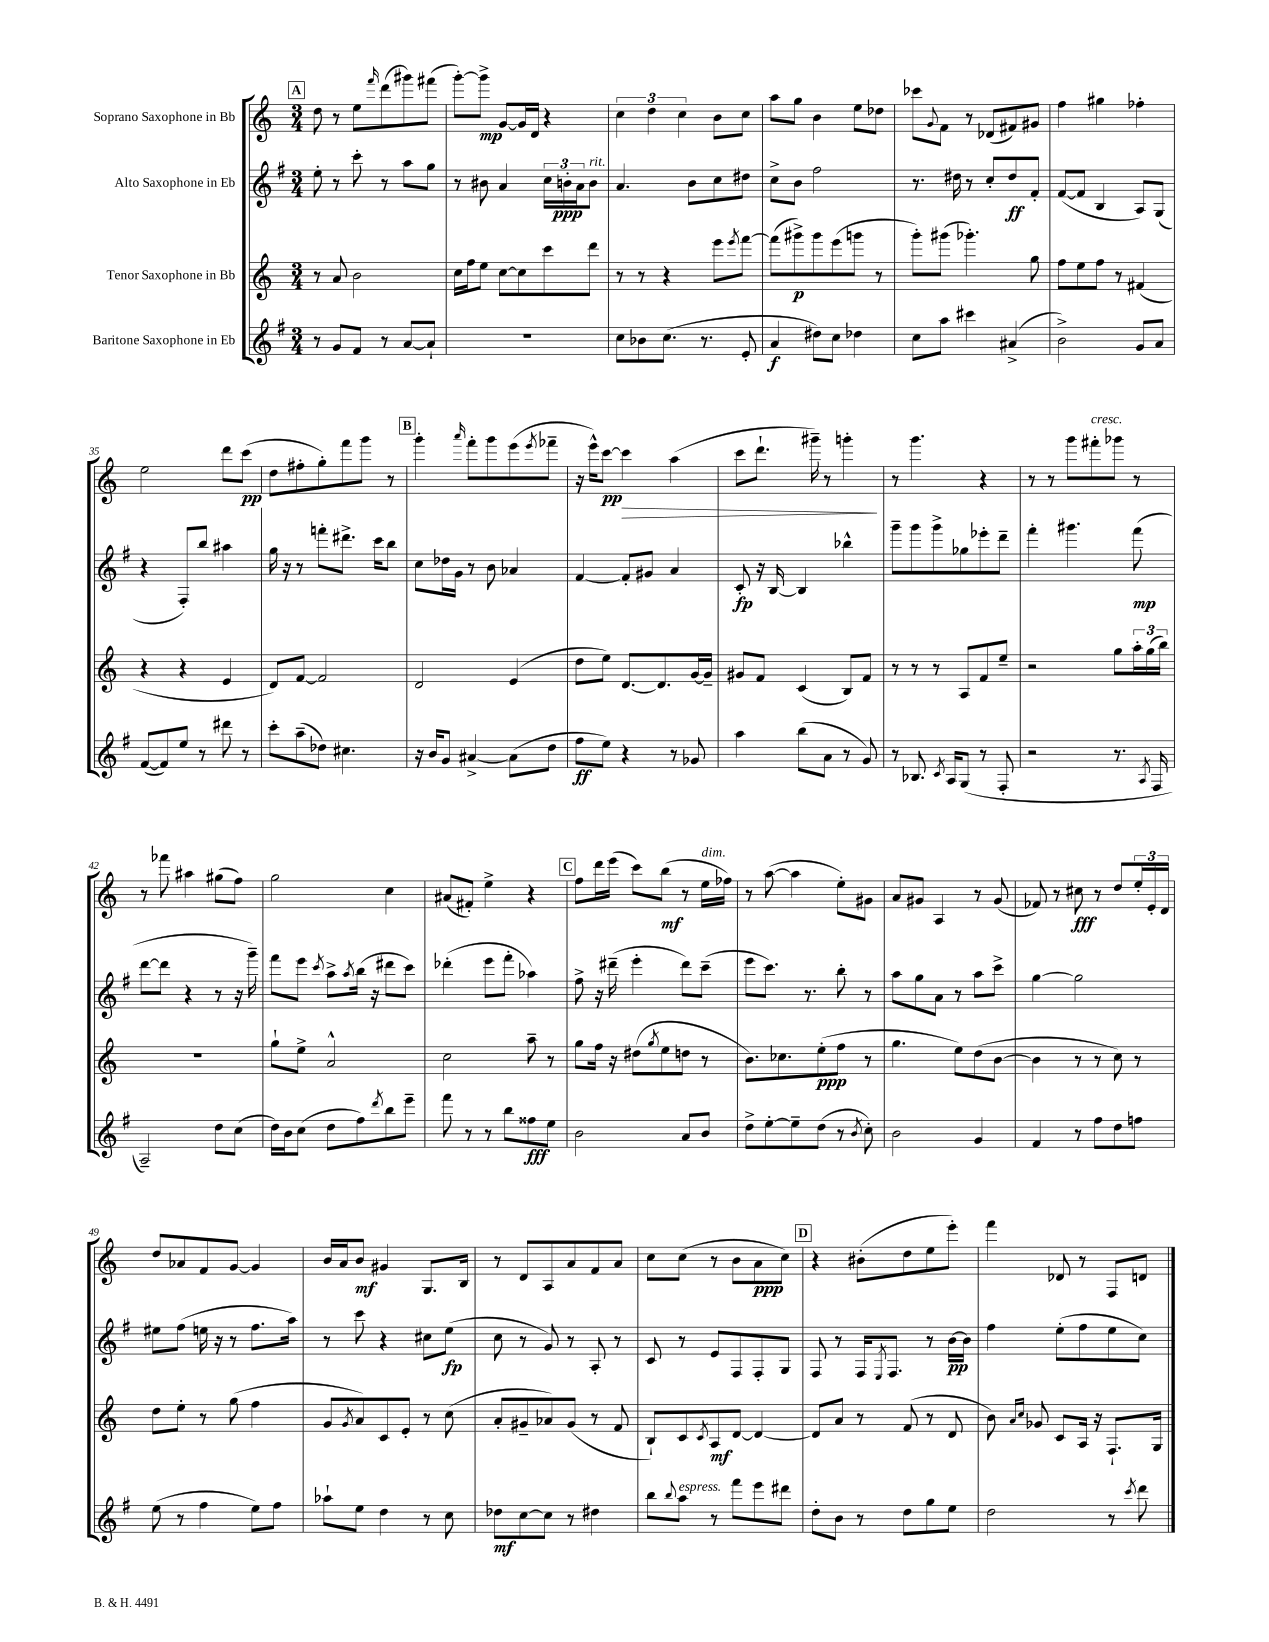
<<
\new StaffGroup <<
\new Staff = "s0" \with { instrumentName = "Soprano Saxophone in Bb" } {
    \clef treble \key c \major \numericTimeSignature \time 3/4
    \mark \markup { \box "A" } d''8 r8 e''8 \grace { f'''16 } d'''8( gis'''8) fis'''8( |
    g'''8~-.) g'''8->\mp g'8~ g'16 d'16 r4 |
    \tuplet 3/2 { c''4 d''4 c''4 } b'8 c''8 |
    a''8 g''8 b'4 e''8 des''8 |
    ces'''8 \appoggiatura { g'8 } f'8 r8 des'8( fis'8) gis'8 |
    f''4 gis''4 fes''4-. |
    e''2 d'''8 c'''8\pp( |
    d''8 fis''8-. g''8-.) f'''8 g'''8 r8 |
    \mark \markup { \box "B" } g'''4-. \grace { a'''16 } f'''8-. g'''8 e'''8( \acciaccatura { e'''8 } fes'''8-- |
    r16 e'''16-^) c'''8~\pp c'''4\> a''4( |
    c'''8 d'''8.-! gis'''16--) r8 g'''4-.\! |
    r8 g'''4. r4 |
    r8 r8 g'''8 fis'''8-.^\markup { \italic "cresc." } ges'''8 r8 |
    r8 fes'''8 ais''4 gis''8( f''8) |
    g''2 c''4 |
    ais'8( fis'8-.) e''4-> r4 |
    \mark \markup { \box "C" } f''8 d'''16 e'''16( c'''8) b''8\mf( r8 e''16^\markup { \italic "dim." } fes''16) |
    r8 a''8~( a''4 e''8-.) gis'8 |
    a'8 gis'8 a4 r8 gis'8( |
    fes'8) r8 cis''8\fff r8 d''8 \tuplet 3/2 { e''16-. e'16-. d'16 } |
    d''8 aes'8 f'8 g'8~ g'4 |
    b'16 a'16 b'8\mf gis'4 g8. b16 |
    r8 d'8 a8 a'8 f'8 a'8 |
    c''8 c''8( r8 b'8 a'8\ppp c''8) |
    \mark \markup { \box "D" } r4 bis'8-.( d''8 e''8 e'''8-.) |
    f'''4 des'8 r8 f8 d'8 \bar "|." |
}
\new Staff = "s1" \with { instrumentName = "Alto Saxophone in Eb" } {
    \clef treble \key g \major \numericTimeSignature \time 3/4
    \mark \markup { \box "A" } e''8-. r8 c'''8-. r8 a''8 g''8 |
    r8 bis'8 a'4 \tuplet 3/2 { c''16 b'16-.\ppp a'16 } b'8^\markup { \italic "rit." } |
    a'4. b'8 c''8 dis''8 |
    c''8-> b'8 fis''2 |
    r8. dis''16 r8 c''8-. dis''8\ff fis'8-. |
    fis'8~( fis'8 b4 a8) g8( |
    r4 fis8-.) b''8 ais''4 |
    g''16 r16 r8 f'''8-. dis'''8.-> c'''16 b''8 |
    \mark \markup { \box "B" } c''8 des''16 g'16 r8 b'8 aes'4 |
    fis'4~ fis'8-. gis'8 a'4 |
    c'8-.\fp r16 b16~ b4 bes''4-^ |
    g'''8-- g'''8 g'''8-> ges''8 ees'''8-. d'''8-- |
    fis'''4-. gis'''4. fis'''8\mp( |
    d'''8~ d'''8 r4 r8 r16 g'''16--) |
    fis'''8 e'''8 \acciaccatura { c'''8 } a''8-> \acciaccatura { a''8 } b''16( r16 dis'''8 c'''8) |
    des'''4-.( e'''8 fis'''8-. aes''4) |
    \mark \markup { \box "C" } fis''8-> r16 dis'''16--( e'''4-. dis'''8) c'''8--( |
    e'''8 c'''8.) r8. b''8-. r8 |
    a''8 g''8 a'8 r8 a''8 c'''8-> |
    g''4~ g''2 |
    eis''8 fis''8( e''16 r16 r8 fis''8. a''16) |
    r8 c'''8 r4 cis''8 e''8\fp( |
    c''8 r8 g'8) r8 a8-. r8 |
    c'8 r8 e'8 fis8 fis8-. g8 |
    \mark \markup { \box "D" } fis8 r8 fis16 \acciaccatura { e8 } fis8. r8 b'16~\pp b'16 |
    fis''4 e''8-.( fis''8 e''8 c''8) \bar "|." |
}
\new Staff = "s2" \with { instrumentName = "Tenor Saxophone in Bb" } {
    \clef treble \key c \major \numericTimeSignature \time 3/4
    \mark \markup { \box "A" } r8 a'8 b'2 |
    c''16 f''16 e''8 c''8~ c''8 c'''8 d'''8 |
    r8 r8 r4 e'''8 \acciaccatura { e'''8 } f'''8~ |
    f'''8( gis'''8->\p) gis'''8 e'''8( g'''8 r8 |
    g'''8-.) gis'''8( ges'''4.-.) g''8 |
    f''8 e''8 f''8 r8 fis'4( |
    r4 r4 e'4 |
    d'8) f'8~ f'2 |
    \mark \markup { \box "B" } d'2 e'4( |
    d''8 e''8) d'8.~ d'8. g'16~ g'16-- |
    gis'8 f'8 c'4( b8) f'8 |
    r8 r8 r8 a8 f'8 e''8-- |
    r2 g''8 \tuplet 3/2 { a''16-. g''16( b''16) } |
    R2. |
    g''8-! e''8-> a'2-^ |
    c''2 a''8-- r8 |
    \mark \markup { \box "C" } g''8 f''16 r16 dis''8( \acciaccatura { g''8 } e''8 d''8 r8 |
    b'8.) ces''8. e''8-.\ppp( f''8 r8 |
    g''4. e''8) d''8( b'8~ |
    b'4 r8 r8 c''8) r8 |
    d''8 e''8-. r8 g''8( f''4 |
    g'8 \acciaccatura { g'8 } a'8) c'8 e'8-. r8 c''8( |
    a'8-. gis'8-- aes'8) gis'8( r8 f'8 |
    b8-!) c'8 \acciaccatura { c'8 } a8\mf d'8~ d'4~ |
    \mark \markup { \box "D" } d'8 a'8 r8 f'8( r8 d'8 |
    b'8) \grace { a'16 c''16 } ges'8 c'8 a16 r16 f8.-! g16 \bar "|." |
}
\new Staff = "s3" \with { instrumentName = "Baritone Saxophone in Eb" } {
    \clef treble \key g \major \numericTimeSignature \time 3/4
    \mark \markup { \box "A" } r8 g'8 fis'8 r8 a'8~ a'8-! |
    R2. |
    c''8 bes'8 c''8.( r8. e'8-. |
    a'4\f dis''8) c''8 des''4 |
    c''8 a''8 cis'''4 ais'4->( |
    b'2->) g'8 a'8 |
    fis'8~( fis'8) e''8 r8 dis'''8 r8 |
    c'''8-. a''8--( des''8) cis''4. |
    \mark \markup { \box "B" } r16 b'16 g'8 ais'4~-> ais'8( d''8 |
    fis''8\ff e''8) r4 r8 ges'8 |
    a''4 b''8( a'8 r8 g'8) |
    r8 bes8. \acciaccatura { c'8 } a16 g8( r8 fis8-. |
    r2 r8. \acciaccatura { a8 } fis16 |
    a2--) d''8 c''8( |
    d''16) b'16 c''8( d''8 fis''8) \acciaccatura { d'''8 } b''8 e'''8-- |
    fis'''8 r8 r8 b''8 fisis''8\fff e''8 |
    \mark \markup { \box "C" } b'2 a'8 b'8 |
    d''8-> e''8~-. e''8-- d''8( r8 \acciaccatura { b'8 } c''8-.) |
    b'2 g'4 |
    fis'4 r8 fis''8 d''8 f''8 |
    e''8( r8 fis''4 e''8) fis''8 |
    aes''8-! e''8 d''4 r8 c''8 |
    des''8\mf c''8~ c''8 r8 dis''4 |
    b''8 \appoggiatura { b''8 } a''8^\markup { \italic "espress." } r8 fis'''8 e'''8 dis'''8 |
    \mark \markup { \box "D" } d''8-. b'8 r8 d''8 g''8 e''8 |
    d''2 r8 \acciaccatura { c'''8 } d'''8 \bar "|." |
}
>>
>>
\layout { \context { \Score currentBarNumber = #29 } }
